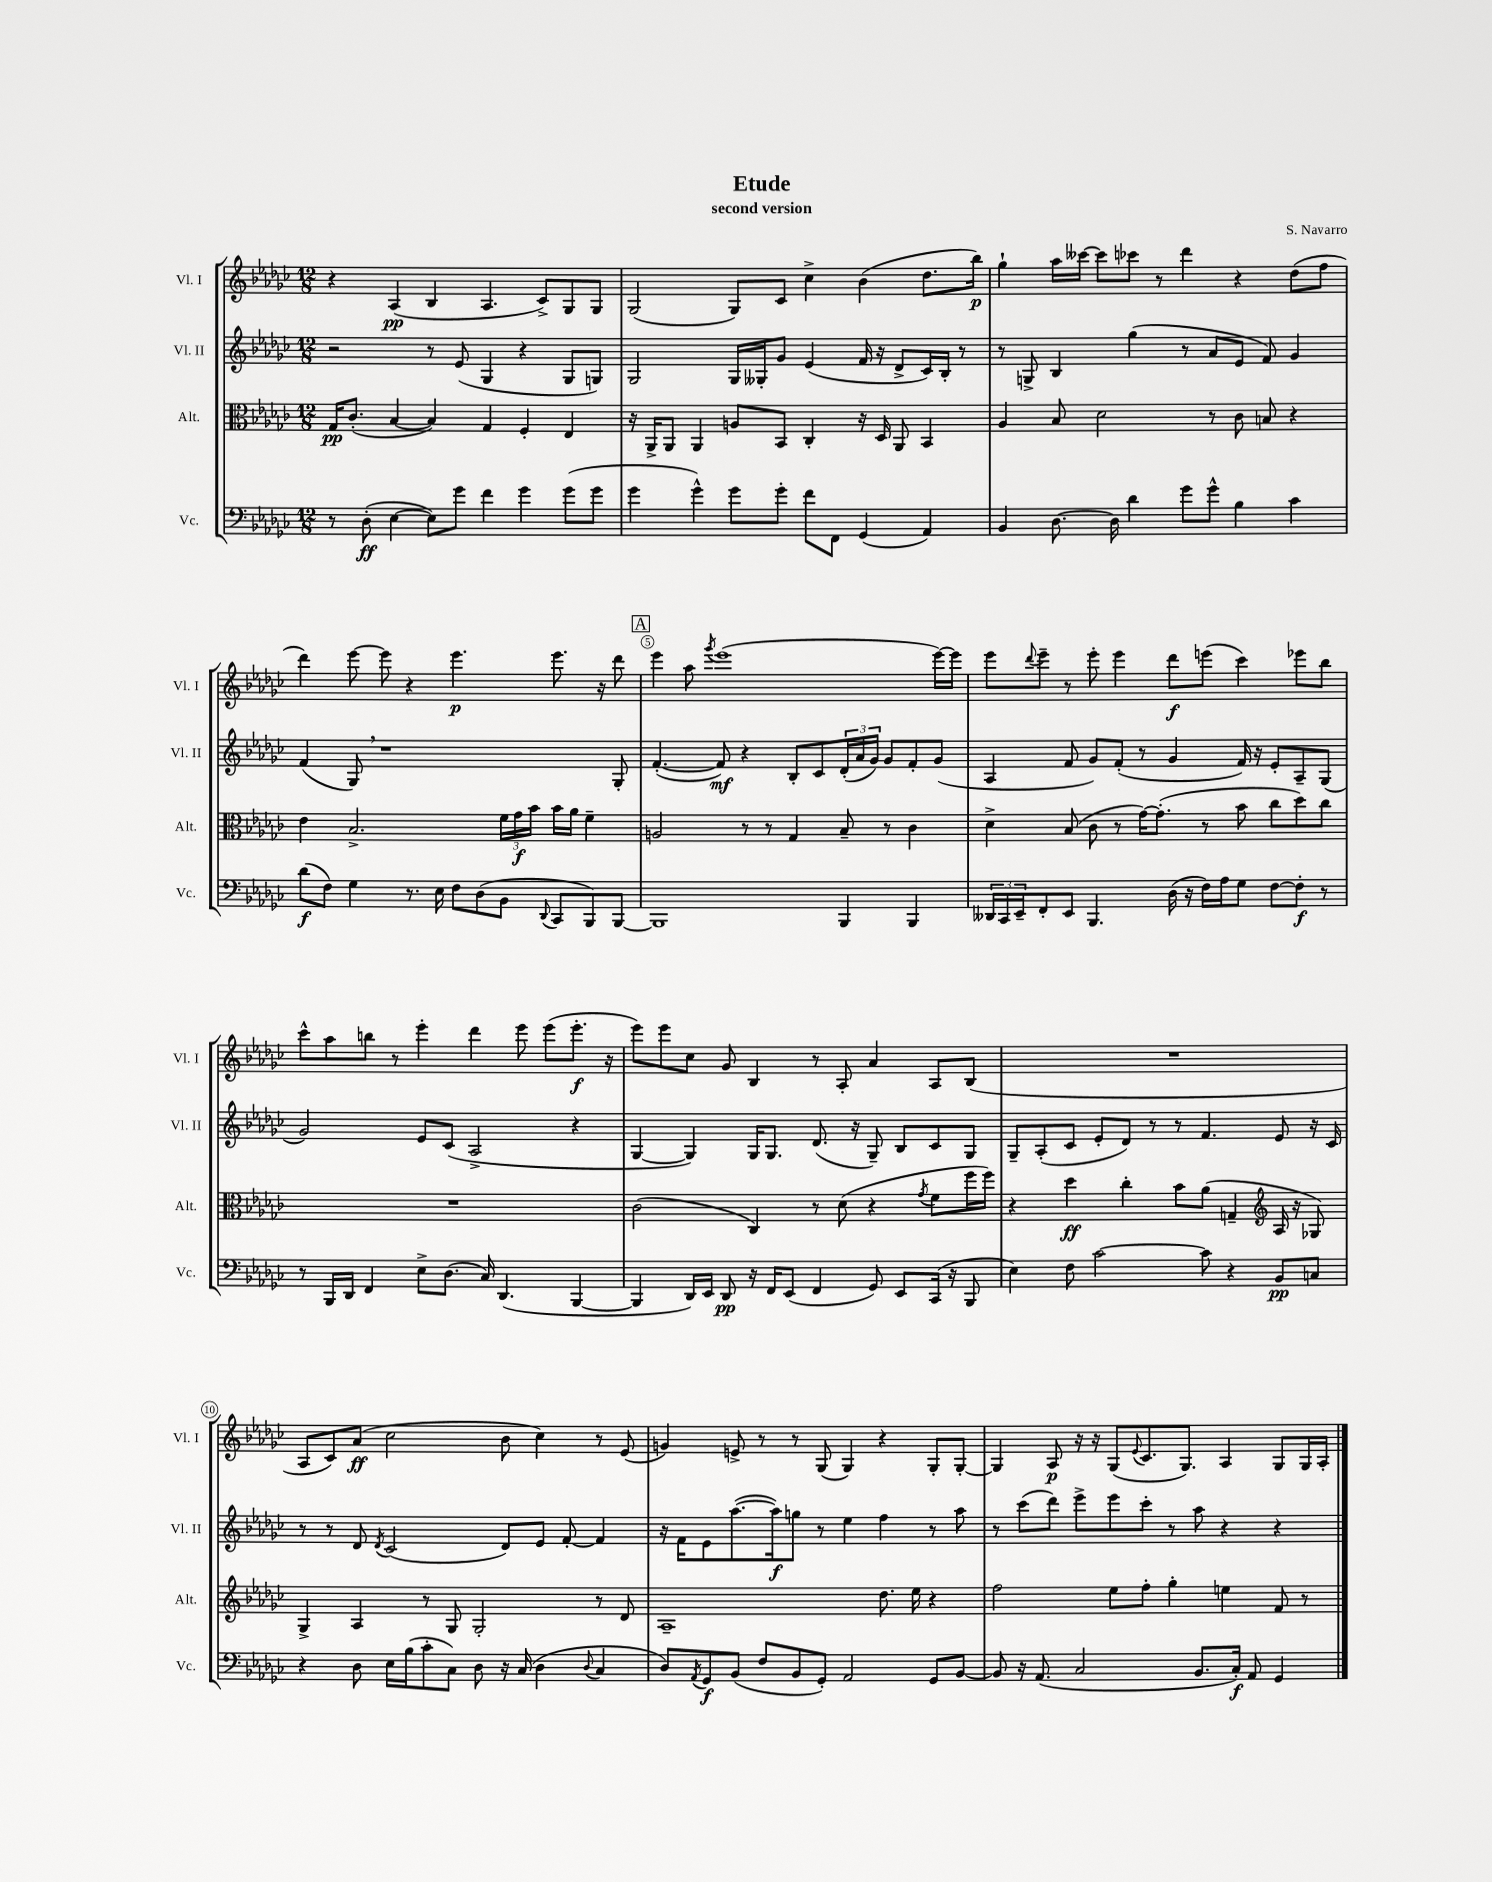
\header { title = "Etude" composer = "S. Navarro" subtitle = "second version" }
<<
\new StaffGroup <<
\new Staff = "s0" \with { instrumentName = "Vl. I" shortInstrumentName = "Vl. I" } {
    \clef treble \key ges \major \numericTimeSignature \time 12/8
    r4 aes4\pp( bes4 aes4. ces'8->) ges8 ges8 |
    ges2( ges8) ces'8 ces''4-> bes'4( des''8. bes''16\p) |
    ges''4-! aes''16 ceses'''16~ ceses'''8 ces'''8 r8 des'''4 r4 des''8( f''8 |
    des'''4) ees'''8~ ees'''8 r4 ees'''4.\p ees'''8. r16 des'''8 |
    \mark \markup { \box "A" } ees'''4 aes''8 \acciaccatura { ges'''8 } ees'''1( ees'''16~) ees'''16 |
    ees'''8 \appoggiatura { des'''8 } ees'''8-- r8 ees'''8-. ees'''4 des'''8\f e'''8( ces'''4) ees'''8 bes''8 |
    ces'''8-^ aes''8 b''8 r8 ees'''4-. des'''4 ees'''8 ees'''8( ees'''8.-.\f r16 |
    ees'''8) ees'''8 ces''8 ges'8 bes4 r8 aes8-. aes'4 aes8 bes8( |
    R1. |
    aes8 ces'8) aes'8\ff( ces''2 bes'8 ces''4) r8 ees'8( |
    g'4) e'8-> r8 r8 ges8( ges4) r4 ges8-. ges8~-. |
    ges4 aes8\p r16 r16 ges8( \appoggiatura { ees'8 } ces'8. ges8.) aes4 ges8 ges16 aes16-. \bar "|." |
}
\new Staff = "s1" \with { instrumentName = "Vl. II" shortInstrumentName = "Vl. II" } {
    \clef treble \key ges \major \numericTimeSignature \time 12/8
    r2 r8 ees'8( ges4 r4 ges8 g8) |
    ges2 ges16 geses16-. ges'8 ees'4( f'16 r16 des'8-> ces'16) bes16-. r8 |
    r8 g8-> bes4 ges''4( r8 aes'8 ees'8 f'8) ges'4 |
    f'4( ges8) \breathe r1 ges8-. |
    \mark \markup { \box "A" } f'4.~-.( f'8\mf) r4 bes8-. ces'8 \tuplet 3/2 { des'16-.( aes'16 ges'16) } ges'8 f'8-. ges'8( |
    aes4 f'8 ges'8) f'8-.( r8 ges'4 f'16) r16 ees'8-. aes8-- ges8( |
    ges'2) ees'8 ces'8( aes2-> r4 |
    ges4~ ges4) ges16 ges8. des'8.( r16 ges8--) bes8 ces'8 ges8 |
    ges8-- aes8-.( ces'8 ees'8-. des'8) r8 r8 f'4. ees'8 r16 ces'16 |
    r8 r8 des'8 \acciaccatura { des'8 } ces'2( des'8) ees'8 f'8~-. f'4 |
    r16 f'16 ees'8 aes''8.~( aes''16\f) g''8 r8 ees''4 f''4 r8 aes''8 |
    r8 ces'''8( des'''8) ees'''8-> ees'''8 ces'''8-. r8 aes''8 r4 r4 \bar "|." |
}
\new Staff = "s2" \with { instrumentName = "Alt." shortInstrumentName = "Alt." } {
    \clef alto \key ges \major \numericTimeSignature \time 12/8
    ges16\pp ces'8.-.( bes4~ bes4) ges4 f4-. ees4 |
    r16 aes,16-> aes,8 aes,4 a8 bes,8 ces4-. r16 des16 aes,8 bes,4 |
    aes4 bes8 des'2 r8 ces'8 b8 r4 |
    ees'4 bes2.-> \tuplet 3/2 { f'16 ges'16\f bes'16 } bes'16 aes'16 f'4-- |
    \mark \markup { \box "A" } a2 r8 r8 ges4 bes8-- r8 ces'4 |
    des'4-> bes8( ces'8 r8 ges'16~) ges'8.-.( r8 bes'8 ces''8 des''8) ces''8 |
    R1. |
    ces'2( ces4) r8 des'8( r4 \acciaccatura { ges'8 } f'8 f''16 f''16) |
    r4 des''4\ff ces''4-. bes'8 aes'8( g4-- \clef treble aes16 r16 ges8) |
    ges4-> aes4 r8 ges8 ges2-. r8 des'8 |
    aes1-- des''8. ees''16 r4 |
    f''2 ees''8 f''8-. ges''4-. e''4 f'8 r8 \bar "|." |
}
\new Staff = "s3" \with { instrumentName = "Vc." shortInstrumentName = "Vc." } {
    \clef bass \key ges \major \numericTimeSignature \time 12/8
    r8 des8-.\ff( ees4~ ees8) ges'8 f'4 ges'4 ges'8( ges'8 |
    ges'4 ges'4-^) ges'8 ges'8-. f'8 f,8 ges,4( aes,4) |
    bes,4 des8.~ des16 des'4 ges'8 ges'8-^ bes4 ces'4 |
    des'8\f( f8) ges4 r8. ees16 f8 des8( bes,8 \appoggiatura { des,8 } ces,8 bes,,8) bes,,8~ |
    \mark \markup { \box "A" } bes,,1 bes,,4 bes,,4 |
    \tuplet 3/2 { deses,16 ces,16 ees,16-- } f,8-. ees,8 bes,,4. des16( r16 f16) aes16 ges8 f8~ f8-.\f r8 |
    r8 bes,,16 des,16 f,4 ees8-> des8.( ces16) des,4.( bes,,4~ |
    bes,,4 des,16) ees,16 des,8\pp r16 f,16 ees,8( f,4 ges,8) ees,8 ces,16( r16 bes,,8 |
    ees4) f8 ces'2~ ces'8 r4 bes,8\pp c8 |
    r4 des8 ees16 bes16( ces'8-. ces8) des8 r16 ces16( des4 \appoggiatura { des8 } ces4 |
    des8) \acciaccatura { aes,8 } ges,8\f bes,8( f8 bes,8 ges,8-.) aes,2 ges,8 bes,8~ |
    bes,8 r16 aes,8.( ces2 bes,8. ces16-.\f) aes,8 ges,4 \bar "|." |
}
>>
>>
\layout { \context { \Score \override BarNumber.break-visibility = ##(#f #t #t) barNumberVisibility = #(every-nth-bar-number-visible 5) \override BarNumber.stencil = #(make-stencil-circler 0.1 0.3 ly:text-interface::print) } }
